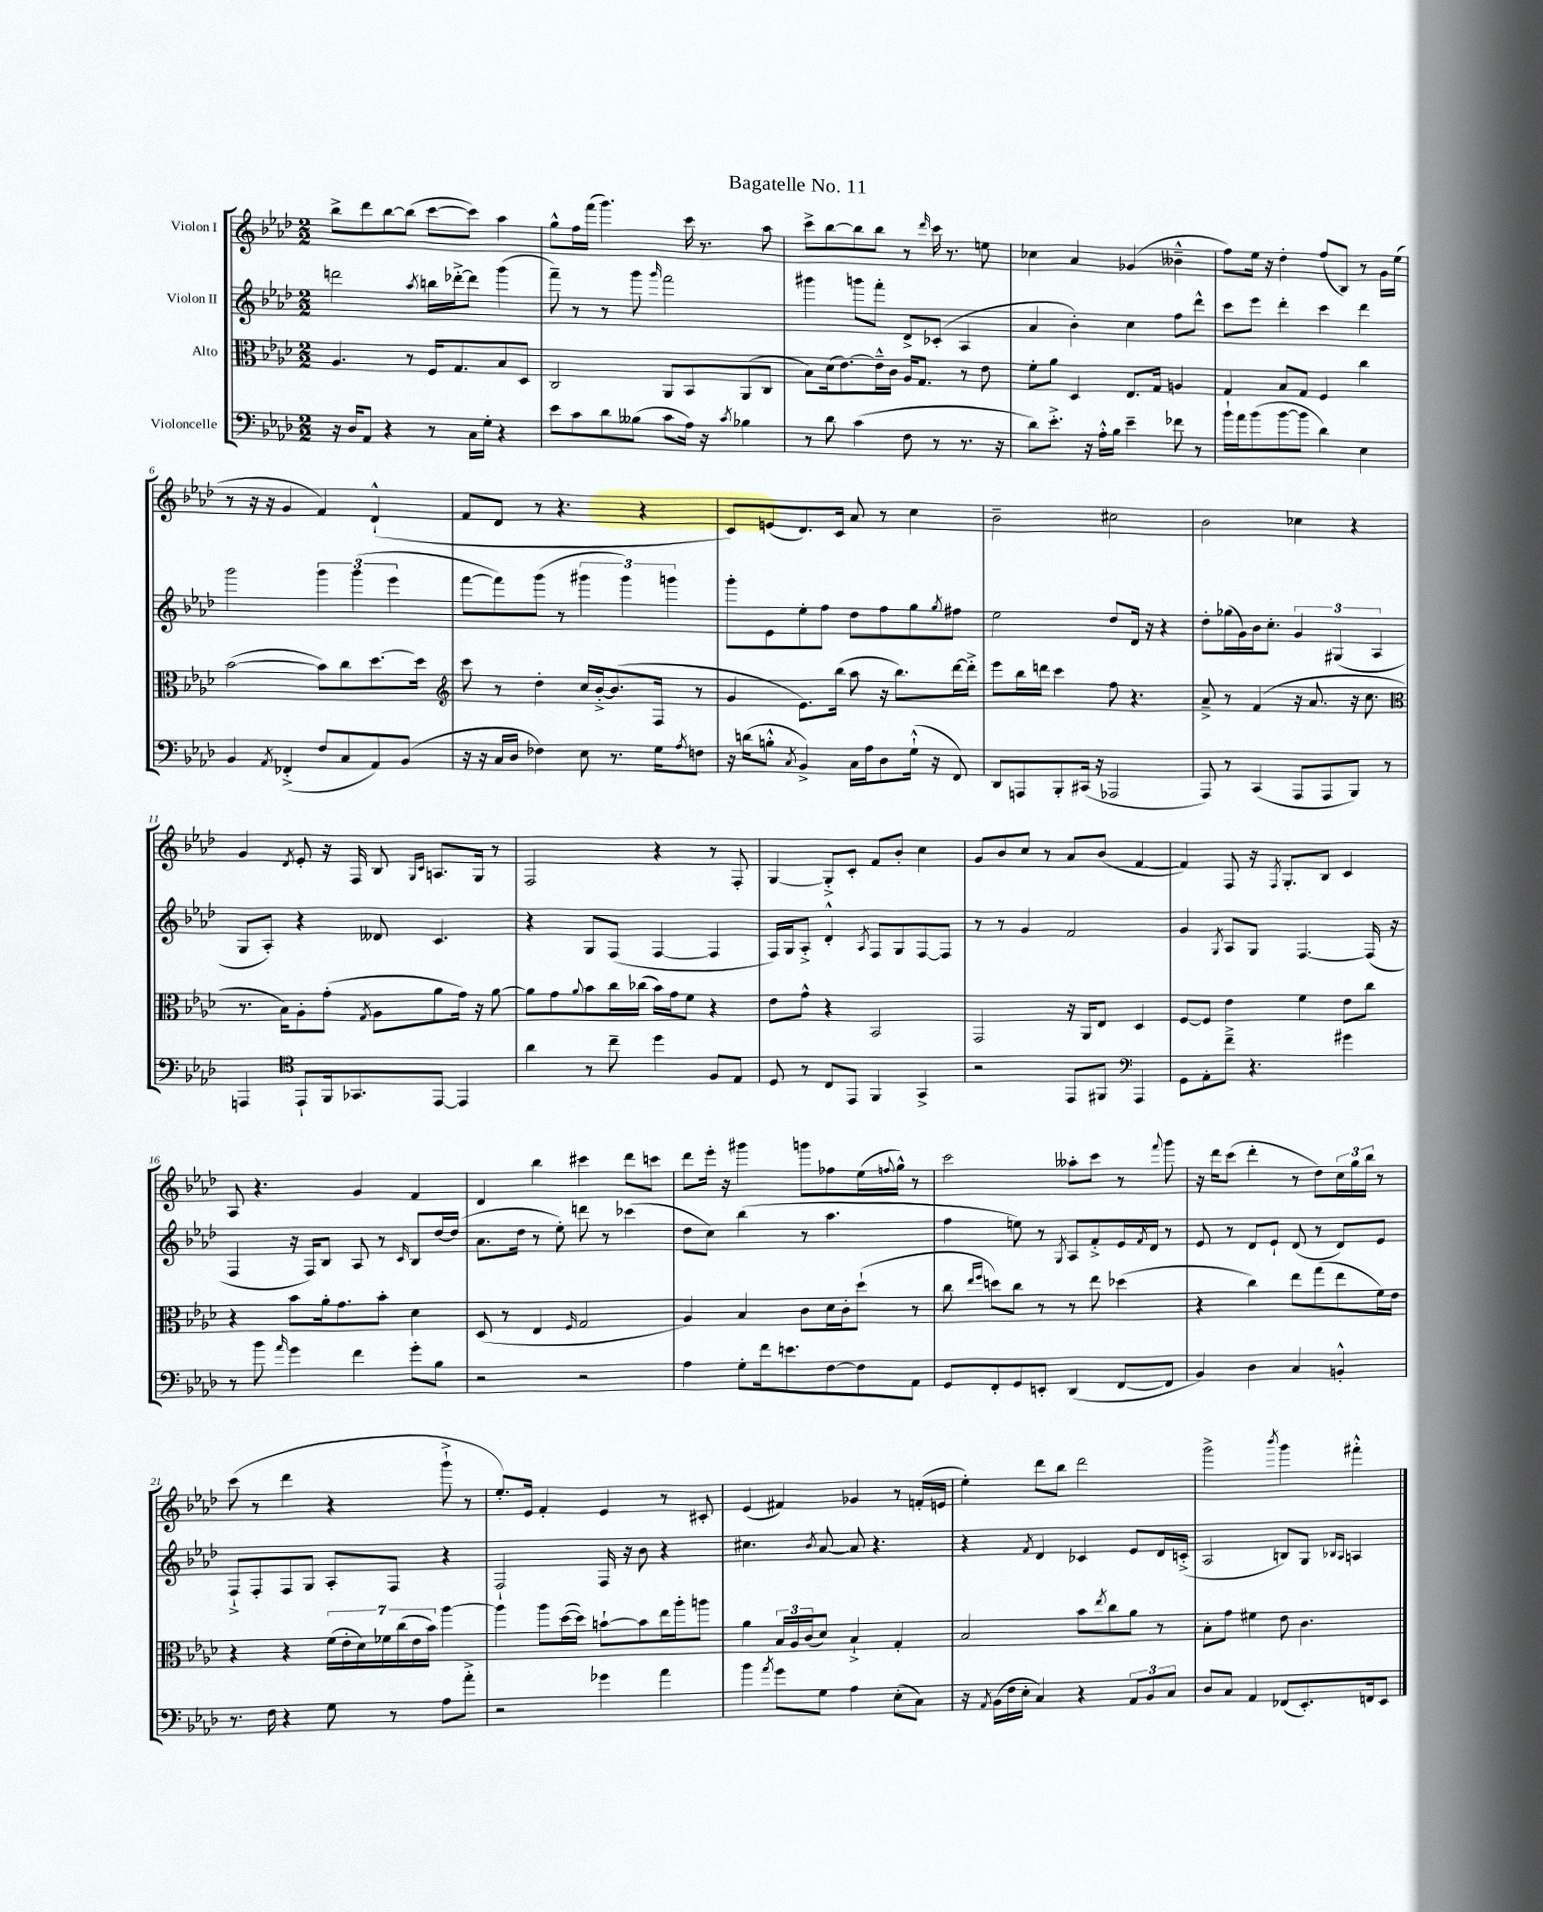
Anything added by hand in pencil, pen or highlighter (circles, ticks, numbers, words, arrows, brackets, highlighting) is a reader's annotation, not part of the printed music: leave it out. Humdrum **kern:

**kern	**kern	**kern	**kern
*part4	*part3	*part2	*part1
*staff4	*staff3	*staff2	*staff1
*I"Violoncelle	*I"Alto	*I"Violon II	*I"Violon I
*clefF4	*clefC3	*clefG2	*clefG2
*k[b-e-a-d-]	*k[b-e-a-d-]	*k[b-e-a-d-]	*k[b-e-a-d-]
*M2/2	*M2/2	*M2/2	*M2/2
=1	=1	=1	=1
16r	4.A-/	2dddn\	8bb-^\L
16D-/KL	.	.	.
8AA-/J	.	.	8ddd-\
4r	.	.	[8bb-\
.	8r	.	(8bb-\J]
.	.	8qaa-/	.
8r	16F/KL	16bbn\LL	[8ccc\L
.	8.G/	[16ddd-X'^\J	.
16C\LL	.	8ddd-\J]	8ccc\J])
16G'\JJ	.	.	.
4r	8B-/	(4ggg\	4aa-\
.	8D-/J	.	.
=2	=2	=2	=2
8e-\L	2C/	8fff~\)	8gg^^\L
8c\	.	8r	16ff\L
.	.	.	(16fff\JJ
8d-\	.	8r	4.ggg\)
(8B--X\J	.	8ggg\	.
.	.	16qqggg/	.
8c\L	8AA-/L	2fff\	.
16A-\Jk)	8BB-/	.	16ccc\
16r	.	.	8.r
8qc/	.	.	.
4B-X\	(8AA-/	.	.
.	8C/J	.	8aa-\
=3	=3	=3	=3
8r	8B-\L)	4ggg#X\	8ccc^\L
8d-\	(16d-\k	.	[8bb-\
.	[8.e-\)	.	.
(4c\	.	8gggn\L	8bb-\]
.	16e-~^^\L]	8fff'\J	8bb-\J
.	16c\JJ	.	.
8F\	16A-/KL	8d-^/L	8r
.	8.G/J	.	.
.	.	.	16qqddd-/
8r	.	(8c-X'/J	16ccc\
.	.	.	8.r
8.r	8r	4A-/	.
.	8e-\	.	8een\
16r	.	.	.
=4	=4	=4	=4
8d-\L)	8f'\L	4a-/	4cc-X\
8.e-'^\J	8a-\J	.	.
.	4D-/	4b-'\)	4a-/
16r	.	.	.
16A-'^^\LL	.	.	.
16B-\JJ	.	.	.
4e-~\	8.E-/L	4cc\	(4g-X/
.	16G/Jk	.	.
8f-X\	4An/	8ff\L	4b--X~^^\
8r	.	8ddd-^^\J	.
=5	=5	=5	=5
16b-`\LL	4G/	8ccc\L	8ff\L)
16a-\J	.	.	.
(8b-\	.	8eee-\J	16ee-\Jk
.	.	.	16r
[8b-\	8B-/L	4ddd-'\	4dd-'\
8b-\J]	8G/J	.	.
4d-\)	4F/	4ccc\	(8ff/L
.	.	.	8B-/J)
4E-\	4cc\	4ddd-\	8r
.	.	.	16g\LL
.	.	.	(16ee-\JJ
!!LO:LB:g=z
=6	=6	=6	=6
4BB-/	([2b-\	2ggg\	8r
.	.	.	16r
.	.	.	16r
8qAA-/	.	.	.
(4FF-X'^/	.	.	4g/
8F/L	8b-\L])	6ggg\	4f/)
8C/	8cc\	.	.
.	.	(6ggg\	.
8AA-/)	[8.dd-\	.	(4d-`^^/
.	.	6eee-\	.
(8BB-/J	.	.	.
.	16dd-\Jk]	.	.
=7	=7	=7	=7
*	*clefG2	*	*
16r	8ccc\	[8fff\L	8f/L
16r	.	.	.
16C/LL	8r	8fff\])	8d-/J
16D-/JJ	.	.	.
4F-X\)	4dd-'\	(8ggg\J	8r
.	.	8r	4.r
8E-\	16cc/LL	6ggg#X\	.
.	[16b-'^/J	.	.
8.r	(8.b-/]	.	.
.	.	6ggg#\)	.
.	.	.	4r
16G\KL	16F/Jk	.	.
.	.	6gggn\	.
8qA-/	.	.	.
8Fn\J	8r	.	.
=8	=8	=8	=8
16r	4g/	8ggg'\L	8c/L)
(16dn\KL	.	.	.
8Bn'^^\J	.	8e-\	(8en/
8qC/	.	.	.
4BB-^/)	8.e-\L)	8ee-'\	8.d-/)
.	.	8ff\J	.
.	(16bb-\Jk	.	16c/Jk
16C\LL	8aa-\	8dd-\L	8a-/
16A-\J	.	.	.
8D-\	16r	8ff\	8r
.	8.bb-\L)	.	.
(16G`^^\Jk	.	8gg\	4cc\
16r	.	.	.
.	.	8qgg/	.
8FF/)	[16ddd-\L	8ff#X\J	.
.	16ddd-'^\JJ]	.	.
=9	=9	=9	=9
8DD-/L	8eee-\L	2ee-\	2b-~\
8AAAn/	16bb-\L	.	.
.	16dddn\JJ	.	.
8BBB-'/	4ccc\	.	.
(16CC#X/Jk	.	.	.
16r	.	.	.
2AAA-X/	8ff\	8dd-/L	2cc#X\
.	4.r	16d-/Jk	.
.	.	16r	.
.	.	4r	.
=10	=10	=10	=10
8AAA-/)	8a-~^/	8dd-'\L	2b-\
8r	8r	(16gg-X\L	.
.	.	16g\)	.
(4CC/	(4f/	16b-\J	.
.	.	8.cc'\J	.
8AAA-/L	16r	6g/	4cc-X\
.	8.a-/	.	.
8AAA-/	.	.	.
.	.	(6G#X/	.
8BBB-/J)	16r	.	4r
.	8.cc\	.	.
.	.	6A-/	.
8r	.	.	.
!!LO:LB:g=z
=11	=11	=11	=11
*	*clefC3	*	*
4AAAn/	8.r	8G/L	4g/
.	.	8A-'/J)	.
.	16B-\KL)	.	.
*clefC4	*	*	*
.	.	.	8qd-/
8EE-`/L	8A-'\	4r	8e-'/
16FF/k	(8g'\J	.	16r
8.GG-X/	.	.	16F/
.	8qG/	.	.
.	8A-\L	8d--X/	8B-/
.	.	.	16qqG/LL
.	.	.	16qqc/JJ
[8EE-/J	8a-\	4.c/	8.An/L
4EE-/]	16g\Jk)	.	.
.	16r	.	16G/Jk
.	[8a-\	.	8r
=12	=12	=12	=12
4a-\	8a-\L]	4r	2F/
.	8g\	.	.
.	8qqa-/	.	.
8r	8b-\	8G/L	.
8cc~\	16cc\L	(8F/J	.
.	(16cc-X\JJ	.	.
4dd-\	16b-\LL)	[4F/	4r
.	16g\J	.	.
.	8f\J	.	.
8F/L	4r	4F/]	8r
8E-/J	.	.	8F'/
=13	=13	=13	=13
8D-/	8e-\L	16F/LL)	[4G/
.	.	16G/J	.
8r	8g^^\J	8A-'^/J	.
8C/L	4r	4d-'^^/	8G'^/L]
8EE-/J	.	.	8c'/J
.	.	8qA-/	.
4FF/	2BB-/	8F/L	8f/L
.	.	8G/	8b-'/J
4GG^/	.	[8F/	4cc\
.	.	8F/J]	.
=14	=14	=14	=14
2r	2GG/	8r	8g/L
.	.	8r	8b-/
.	.	4g/	8cc/J
.	.	.	8r
8EE-/L	16r	2f/	8a-/L
.	16AA-/KL	.	.
8FF#X/J	8E-/J	.	(8b-/J
*clefF4	*	*	*
4AAA-/	4D-/	.	[4f/
=15	=15	=15	=15
8GG\L	[8F/L	4g/	4f/])
8AA-'\	8F/J]	.	.
.	.	8qG/	.
8f~^\J	4e-\	8A-/L	8F/
4.r	.	8G/J	16r
.	.	.	8qF/
.	.	.	8.G'/L
.	4f\	[4.F/	.
.	.	.	8B-/J
4g#X\	8e-\L	.	4c/
.	8cc\J	(16F/]	.
.	.	16r	.
!!LO:LB:g=z
=16	=16	=16	=16
8r	4r	4F/	8A-/
8b-\	.	.	4.r
16qqa-/	.	.	.
4g\	8b-\L	16r	.
.	.	16F/KL)	.
.	16a-'\k	8B-/J	.
.	8.g\	.	.
4f\	.	8A-/	4g/
.	8b-'\J	8r	.
.	.	16qqc/	.
8g'\L	4d-\	8B-/L	4f/
8B-\J	.	[16dd-/L	.
.	.	(16dd-/JJ]	.
=17	=17	=17	=17
2r	(8D-/	8.a-\L	4d-/
.	8r	.	.
.	.	16dd-\Jk	.
.	4E-/	8r	4bb-\
.	.	8ee-'\)	.
.	16qqF/	.	.
2r	2G/	8dddn\	4ccc#X\
.	.	8r	.
.	.	(4ccc-X\	8ddd-\L
.	.	.	8cccn\J
=18	=18	=18	=18
4A-\	4A-/)	8dd-\L	8ddd-\L
.	.	8cc\J)	16eee-'\Jk
.	.	.	16r
8G'\L	4B-/	(4bb-\	4ggg#X\
16f\k	.	.	.
8.en\	.	.	.
.	8c\L	8r	8gggn\L
[8F\	16d-\L	4.aa-\	8ff-X\
.	16c'\J	.	.
8F\]	(8dd-`\J	.	(16ee-\L
.	.	.	8qqffn/
.	.	.	16gg^^\JJ)
8AA-\J	8r	.	8r
=19	=19	=19	=19
8GG/L	8cc\	4ff\	2ccc\
.	16qqee-/LL	.	.
.	16qqff/JJ	.	.
8FF'/	8ddn\L)	.	.
8GG/	8cc\J	8een\)	.
8EEn'/J	8r	8r	.
.	.	8qG/	.
(4DD-/	8r	8A-/L	8aa--X'\L
.	8ee-\	8f'^/	8ccc\J
[8FF/L	(4dd-X\	16e-/L	8r
.	.	8qf/	.
.	.	16d-/JJ	.
.	.	.	8qqfff/
8FF/J]	.	8r	8ggg\
=20	=20	=20	=20
4BB-/)	4r	8e-/	16r
.	.	.	16ddd-\KL
.	.	8r	(8ccc\J
4D-\	4cc\)	8d-/L	4ddd-'\
.	.	8e-`/J	.
4C/	8ee-\L	(8d-/	8r
.	(8gg\	8r	8dd-\L)
4BBn'^^/	8ee-\	8d-/L)	24cc\L
.	.	.	24gg\
.	.	.	24bb-\JJ
.	16f\L)	8e-/J	8r
.	16e-\JJ	.	.
!!LO:LB:g=z
=21	=21	=21	=21
8.r	4r	8F`^/L	(8ccc\
.	.	8F'/	8r
16F\	.	.	.
4r	4r	8F/	4ddd-\
.	.	8G/J	.
8G\	(28f\LL	8A-'/L	4r
.	28e-'\	.	.
.	28d-\)	.	.
.	28f-X\	.	.
8r	.	8F/J	.
.	(28cc\	.	.
.	28e-\	.	.
.	28b-\JJ)	.	.
8A-\L	[4aa-\	4r	8ggg`^\
8a-'^\J	.	.	8r
=22	=22	=22	=22
2r	4aa-\]	2F`/	8.ee-'/L)
.	.	.	16e-/Jk
.	8aa-\L	.	4f'/
.	([16dd-\L	.	.
.	16dd-\JJ])	.	.
4g-X\	[8bn`\L	16F/	4e-/
.	.	16r	.
.	8b\]	8b-\	.
4a-\	16ee-\L	4r	8r
.	16aa-'\J	.	.
.	8aan\J	.	8c#X'/
=23	=23	=23	=23
4b-\	4a-\	4.cc#X\	(4e-/
8qa-/	.	.	.
8g\L	24B-/LL	.	4f#X/)
.	24A-/	.	.
.	(24c/J	.	.
.	.	8qb-/	.
8G\J	8d-/J)	[8a-/	.
4A-\	4B-`^/	8a-/]	4g-X/
.	.	4.r	.
(8E-'\L	4G'/	.	8r
8C\J)	.	.	(16fn'/LL
.	.	.	16en/JJ
=24	=24	=24	=24
16r	2B-/	4r	4ee-'\)
8qAA-/	.	.	.
(16BB-\LL	.	.	.
16F\	.	.	.
16E-'\JJ	.	.	.
.	.	8qf/	.
4C/)	.	4d-/	8ddd-\L
.	.	.	8bb-\J
4r	8b-\L	4c-X/	2ddd-\
.	8qee-/	.	.
.	8cc\	.	.
12AA-/L	8a-\J	8e-/L	.
12BB-/	.	.	.
.	8r	16d-/L	.
12C/J	.	.	.
.	.	(16cn'^/JJ	.
=25	=25	=25	=25
8D-/L	8B-'\L	2A-/	2ggg^\
8C/J	8g\J	.	.
4AA-/	4f#X\	.	.
.	.	.	8qbbb-/
(8FF-X/L	8e-\	8Bn/L)	4ggg\
8.EE-'/)	4.c\	8G/J	.
.	.	16qqB-X/LL	.
.	.	16qqA-/JJ	.
.	.	4An/	4fff#X'^^\
16FFn/k	.	.	.
8EE-/J	.	.	.
==	==	==	==
*-	*-	*-	*-
